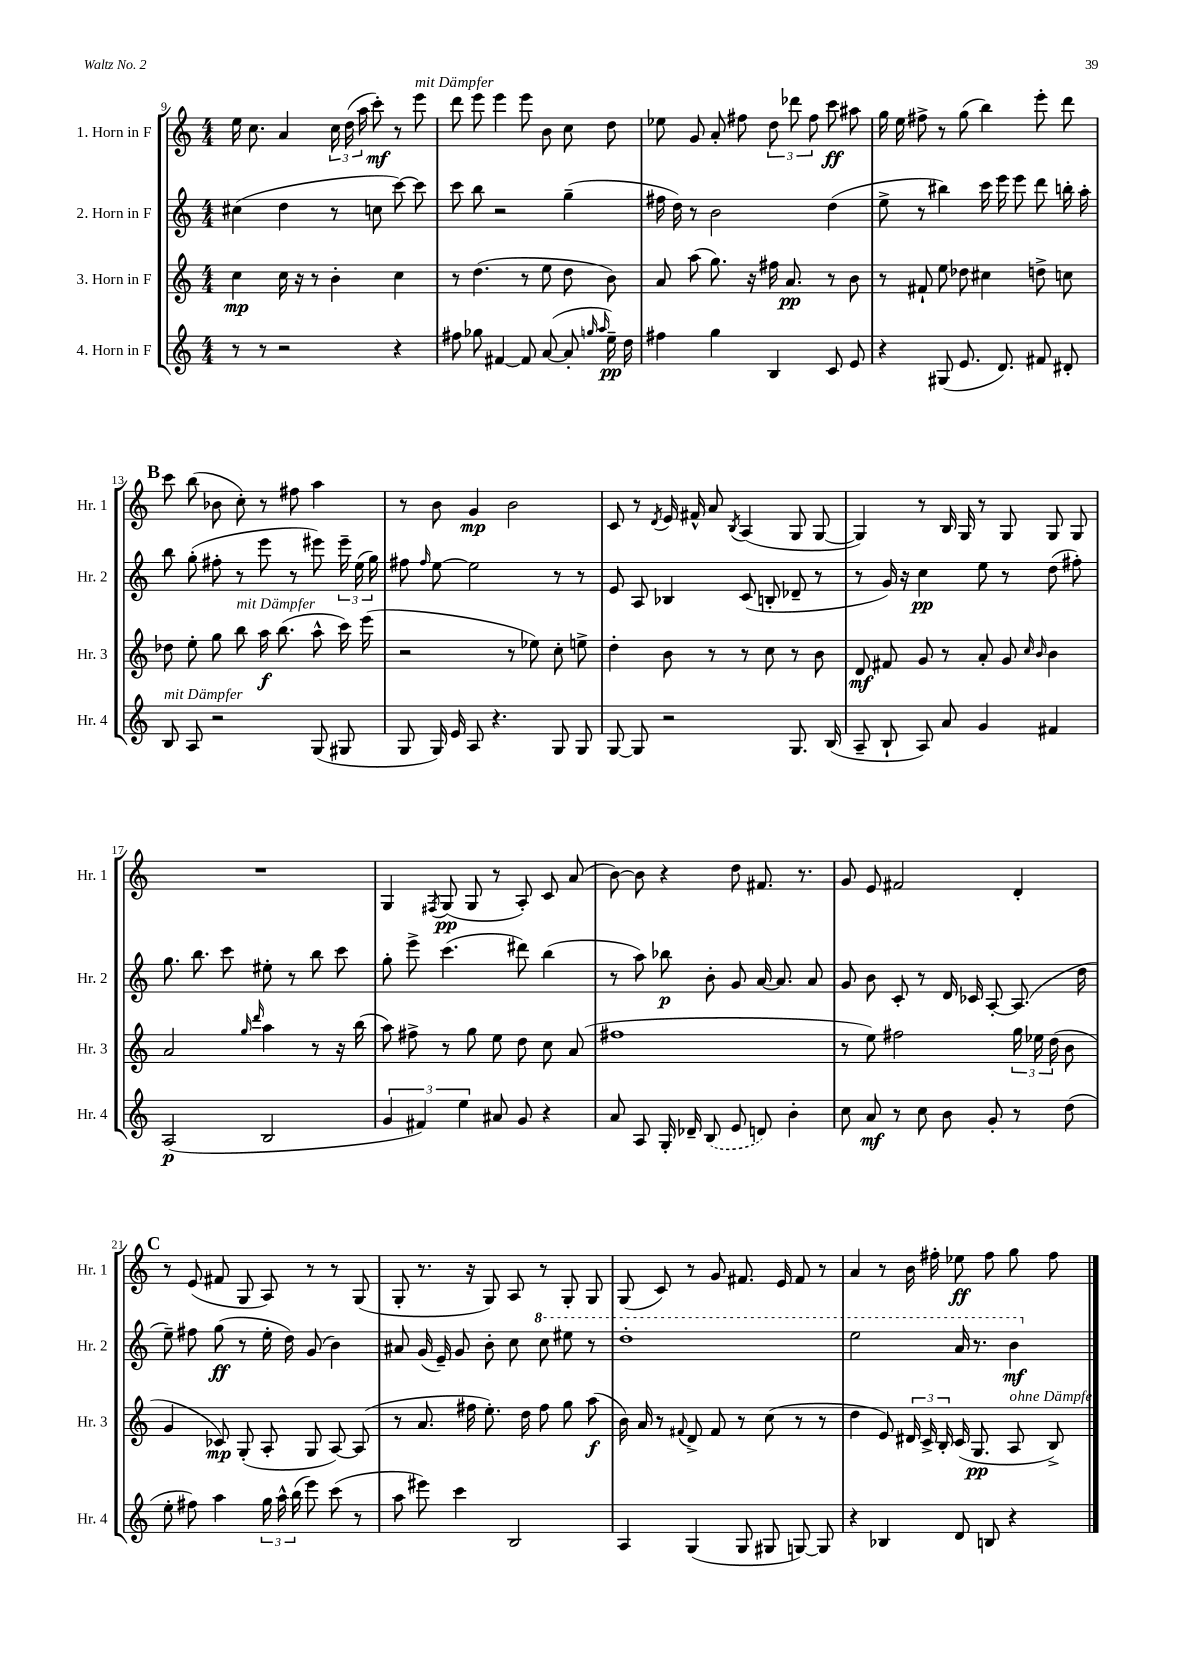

**kern	**kern	**kern	**kern
*staff4	*staff3	*staff2	*staff1
*clefG2	*clefG2	*clefG2	*clefG2
*k[]	*k[]	*k[]	*k[]
*M4/4	*M4/4	*M4/4	*M4/4
8r	4cc	(4cc#	16ee
.	.	.	8.cc
8r	.	.	.
2r	16cc	4dd	4a
.	16r	.	.
.	8r	.	.
.	4b'	8r	24cc
.	.	.	(24dd
.	.	.	24aa
.	.	8cc	8ccc')
4r	4cc	[8ccc)	8r
.	.	8ccc]	8eee
=	=	=	=
8ff#	8r	8ccc	8ddd
8gg-	(4.dd	8bb	8eee
[4f#	.	2r	4eee
8f#]	8r	.	8eee
([8a	8ee	.	8b
8a']	8dd	(4gg~	8cc
16qqgg	.	.	.
16qqaa	.	.	.
16ee~)	8b)	.	8dd
16dd	.	.	.
=	=	=	=
4ff#	8a	16ff#	8ee-
.	.	16dd)	.
.	(8aa	8r	8g
4gg	8.gg)	2b	8a'
.	.	.	8ff#
.	16r	.	.
4B	16ff#	.	12dd
.	8.a	.	.
.	.	.	12ddd-
.	.	.	12ff#
8c	8r	(4dd	8ccc
8e	8b	.	8aa#
=	=	=	=
4r	8r	8ee^	16gg
.	.	.	16ee
.	8f#`	8r	8ff#^
(8G#	8ee	4bb#)	8r
8.e	8dd-	.	(8gg
.	4cc#	16ccc	4bb)
8.d)	.	16eee	.
.	.	8eee	.
8f#	8dd^	8ddd	8eee'
8d#'	8cc	16bb'	8ddd
.	.	16aa'	.
=	=	=	=
8B	8dd-	8bb	8ccc
8A	8ee'	(8gg'	(8bb
2r	8gg	8ff#'	8b-
.	8bb	8r	8cc')
.	16aa	8eee	8r
.	(8.bb	.	.
.	.	8r	8ff#
(8G	8aa^^	8eee#)	4aa
8G#	16ccc)	24eee#~	.
.	.	(24ee	.
.	(16eee	.	.
.	.	24gg)	.
=	=	=	=
8G	2r	8ff#	8r
.	.	16qqff#	.
16G)	.	[8ee	8b
16e	.	.	.
8A	.	2ee]	4g
4.r	.	.	.
.	8r	.	2b
.	8ee-)	.	.
8G	8cc'	8r	.
8G	8ee^	8r	.
=	=	=	=
[8G	4dd'	8e	8c
8G]	.	8A	8r
.	.	.	8qd
2r	8b	4B-	16e
.	.	.	16f#^^
.	8r	.	8a
.	.	.	8qB
.	8r	(8c	(4A
.	8cc	8B'	.
8.G	8r	8d-~	8G
.	8b	8r	[8G
(16B	.	.	.
=	=	=	=
8A~	8d	8r	4G])
8B`	8f#	16g)	.
.	.	16r	.
8A)	8g	4cc	8r
8a	8r	.	16B
.	.	.	16G
4g	8a'	8ee	8r
.	8g	8r	8G
.	16qqcc	.	.
.	16qqb	.	.
4f#	4b	(8dd	8G
.	.	8ff#')	8G
=	=	=	=
(2A	2a	8.gg	1r
.	.	8.bb	.
.	.	8ccc	.
.	16qqgg	.	.
.	16qqddd	.	.
2B	4aa	8ee#'	.
.	.	8r	.
.	8r	8bb	.
.	16r	8ccc	.
.	(16bb	.	.
=	=	=	=
6g	8aa)	8gg'	4G
.	8ff#^	8eee^	.
6f#)	.	.	.
.	.	.	8qF#
.	8r	(4.ccc	(8G
6ee	.	.	.
.	8gg	.	8G
8a#	8ee	.	8r
8g	8dd	8ddd#)	8A')
4r	8cc	(4bb	8c
.	(8a	.	(8a
=	=	=	=
8a	1ff#	8r	[8b)
8A	.	8aa)	8b]
16G'	.	8bb-	4r
16d-~	.	.	.
(8B	.	8b'	.
8e	.	8g	8dd
8d)	.	[16a	8.f#
.	.	8.a]	.
4b'	.	.	.
.	.	.	8.r
.	.	8a	.
=	=	=	=
8cc	8r	8g	8g
8a	8ee)	8b	8e
8r	2ff#	8c'	2f#
8cc	.	8r	.
8b	.	16d	.
.	.	16c-	.
8g'	.	[8A'	.
8r	24gg	(8.A]	4d'
.	24ee-	.	.
.	(24dd	.	.
(8dd	8b	.	.
.	.	16dd	.
=	=	=	=
8ee'	4g	8ee~)	8r
8ff#)	.	8ff#	(8e
4aa	8c-)	(8gg	8f#
.	(8G'	8r	8G
24gg	8A'	16ee'	8A)
24aa^^	.	.	.
.	.	16dd)	.
(24bb	.	.	.
8eee)	8G	(8g	8r
(8ccc	[8A)	4b)	8r
8r	(8A]	.	(8G
=	=	=	=
8aa	8r	8a#	8G'
8eee#)	8.a	(16g	8.r
.	.	16e~)	.
4ccc	.	8g	.
.	16ff#	.	16r
.	8.ee')	8b'	8G)
2B	.	8cc	8A
.	16dd	.	.
.	8ff#	8ccc	8r
.	8gg	8eee#	8G'
.	(8aa	8r	8G
=	=	=	=
4A	16b)	1ddd'	(8G
.	16a	.	.
.	8r	.	8c)
.	8qqf#	.	.
(4G	8d^	.	8r
.	8f#	.	8g
8G	8r	.	8.f#
8G#	(8cc	.	.
.	.	.	16e
[8G)	8r	.	8f#
8G]	8r	.	8r
=	=	=	=
4r	4dd	2eee	4a
4B-	8e)	.	8r
.	24d#	.	16b
.	24c^	.	.
.	.	.	16ff#'
.	24B'	.	.
8d	(16c	16aa	8ee-
.	8.G	8.r	.
8B	.	.	8ff#
4r	8A	4bb	8gg
.	8B^)	.	8ff#
==	==	==	==
*-	*-	*-	*-
